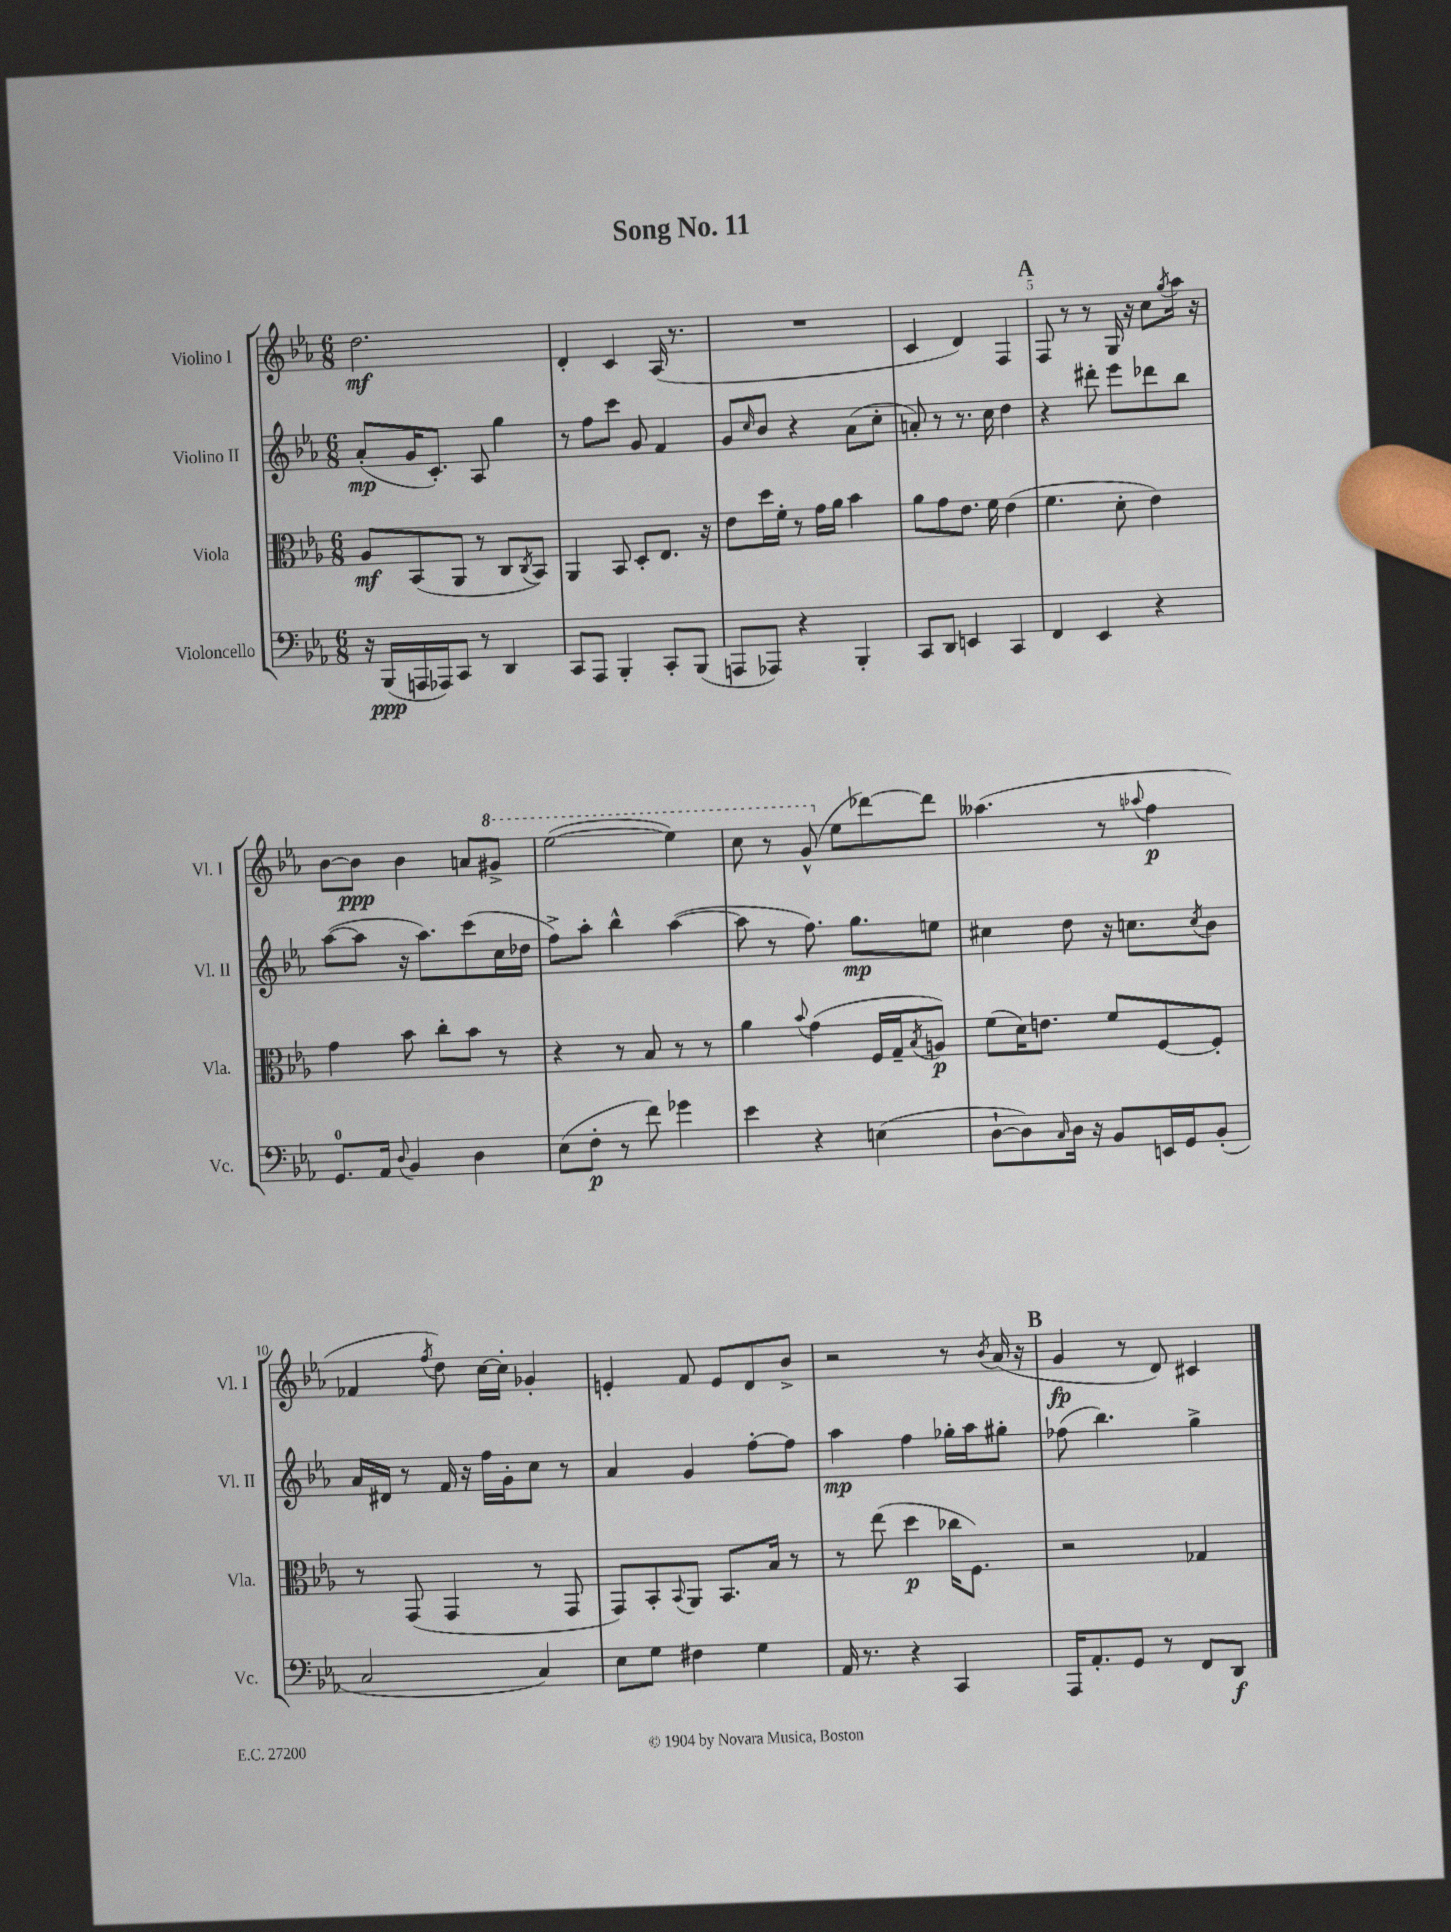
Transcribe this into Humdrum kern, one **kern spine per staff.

**kern	**dynam	**kern	**dynam	**kern	**dynam	**kern	**dynam
*part4	*part4	*part3	*part3	*part2	*part2	*part1	*part1
*staff4	*staff4	*staff3	*staff3	*staff2	*staff2	*staff1	*staff1
*I"Violoncello	*	*I"Viola	*	*I"Violino II	*	*I"Violino I	*
*I'Vc.	*	*I'Vla.	*	*I'Vl. II	*	*I'Vl. I	*
*clefF4	*	*clefC3	*	*clefG2	*	*clefG2	*
*k[b-e-a-]	*	*k[b-e-a-]	*	*k[b-e-a-]	*	*k[b-e-a-]	*
*M6/8	*	*M6/8	*	*M6/8	*	*M6/8	*
=1	=1	=1	=1	=1	=1	=1	=1
16r	.	8A-/L	mf	(8a-'/L	mp	2.dd\	mf
(16BBB-/LL	ppp	.	.	.	.	.	.
16AAAn/	.	(8BB-/	.	16g/K	.	.	.
16AAA-X/J)	.	.	.	8.c'/J)	.	.	.
8CC/J	.	8AA-/J	.	.	.	.	.
8r	.	8r	.	8A-/	.	.	.
4DD/	.	8C/L	.	4gg\	.	.	.
.	.	8qC/	.	.	.	.	.
.	.	8BB-/J)	.	.	.	.	.
=2	=2	=2	=2	=2	=2	=2	=2
8CC/L	.	4AA-/	.	8r	.	4d'/	.
8AAA-/J	.	.	.	8ff\L	.	.	.
4BBB-'/	.	8BB-/	.	8ccc\J	.	4c/	.
.	.	8D'/L	.	8g/	.	.	.
8CC'/L	.	8.E-/J	.	4f/	.	(16A-/	.
.	.	.	.	.	.	8.r	.
(8BBB-/J	.	.	.	.	.	.	.
.	.	16r	.	.	.	.	.
=3	=3	=3	=3	=3	=3	=3	=3
8AAAn/L	.	8e-\L	.	8g/L	.	2.r	.
.	.	.	.	16qqcc/	.	.	.
8AAA-X/J)	.	16dd\L	.	8b-/J	.	.	.
.	.	16f'\JJ	.	.	.	.	.
4r	.	8r	.	4r	.	.	.
.	.	16g\LL	.	.	.	.	.
.	.	16a-\JJ	.	.	.	.	.
4BBB-'/	.	4b-\	.	(8a-\L	.	.	.
.	.	.	.	8cc'\J	.	.	.
=4	=4	=4	=4	=4	=4	=4	=4
8CC/L	.	8a-\L	.	8an'/)	.	4c/	.
8DD/J	.	8g\	.	8r	.	.	.
4EEn/	.	8.e-\J	.	8.r	.	4d/)	.
.	.	16f\	.	16cc\	.	.	.
4CC/	.	(4e-\	.	4dd\	.	4F/	.
!!LO:REH:place=s1:t=A
=5	=5	=5	=5	=5	=5	=5	=5
4FF/	.	4.f\	.	4r	.	8F/	.
.	.	.	.	.	.	8r	.
4EE-/	.	.	.	8ddd#X'\	.	8r	.
.	.	8d'\	.	8eee-\L	.	16G/	.
.	.	.	.	.	.	16r	.
4r	.	4e-\)	.	8ddd-X\	.	8cc\L	.
.	.	.	.	.	.	8qgg/	.
.	.	.	.	8bb-\J	.	16aa-\Jk	.
.	.	.	.	.	.	16r	.
!!LO:LB:g=z
=6	=6	=6	=6	=6	=6	=6	=6
8.GG/L	.	4g\	.	([8aa-\L	.	[8b-\L	.
.	.	.	.	8aa-\J]	.	8b-\J]	ppp
16AA-/Jk	.	.	.	.	.	.	.
8qqD/	.	.	.	.	.	.	.
4BB-/	.	8b-\	.	16r	.	4b-\	.
.	.	.	.	8.aa-\L)	.	.	.
.	.	8cc'\L	.	.	.	.	.
4D\	.	8b-\J	.	(8ccc\	.	8an/L	.
*	*	*	*	*	*	*8va	*
.	.	8r	.	16cc\L	.	8gg#X^/J	.
.	.	.	.	16dd-X\JJ	.	.	.
=7	=7	=7	=7	=7	=7	=7	=7
(8E-\L	.	4r	.	8ff^\L)	.	([2eee-\	.
8F'\J	p	.	.	8aa-'\J	.	.	.
8r	.	8r	.	4bb-^^\	.	.	.
8f\)	.	8B-/	.	.	.	.	.
4g-X\	.	8r	.	([4aa-\	.	4eee-\])	.
.	.	8r	.	.	.	.	.
=8	=8	=8	=8	=8	=8	=8	=8
4e-\	.	4a-\	.	8aa-\]	.	8ccc\	.
.	.	.	.	8r	.	8r	.
.	.	8qqb-/	.	.	.	.	.
4r	.	(4g\	.	8.ff\)	.	(8gg^^/	.
*	*	*	*	*	*	*X8va	*
.	.	.	.	.	.	8ee-\L	.
.	.	.	.	8.gg\L	mp	.	.
(4En\	.	16F/LL	.	.	.	[8ddd-X\)	.
.	.	16G~/J	.	.	.	.	.
.	.	8qB-/	.	.	.	.	.
.	.	8An/J)	p	8een\J	.	8ddd-\J]	.
=9	=9	=9	=9	=9	=9	=9	=9
[8D`\L	.	(8f\L	.	4cc#X\	.	(4.aa--X\	.
8D\])	.	16d\K)	.	.	.	.	.
.	.	8.en\J	.	.	.	.	.
16qqC/	.	.	.	.	.	.	.
16D\Jk	.	.	.	8dd\	.	.	.
16r	.	.	.	.	.	.	.
8BB-/L	.	8f/L	.	16r	.	8r	.
.	.	.	.	8.ccn\L	.	.	.
.	.	.	.	.	.	8qqaa-X/	.
16EEn/L	.	[8F/	.	.	.	4ff\	p
16GG/J	.	.	.	.	.	.	.
.	.	.	.	8qcc/	.	.	.
(8BB-'/J	.	8F'/J]	.	8b-\J	.	.	.
!!LO:LB:g=z
=10	=10	=10	=10	=10	=10	=10	=10
2C/	.	8r	.	16a-/LL	.	4f-X/	.
.	.	.	.	16d#X/JJ	.	.	.
.	.	(8GG/	.	8r	.	.	.
.	.	.	.	.	.	8qff/	.
.	.	4GG/	.	16f/	.	8dd\)	.
.	.	.	.	16r	.	.	.
.	.	.	.	16ff\LL	.	[16cc\LL	.
.	.	.	.	16g'\J	.	16cc'\JJ]	.
4C/)	.	8r	.	8cc\J	.	4g-X'/	.
.	.	8GG/	.	8r	.	.	.
=11	=11	=11	=11	=11	=11	=11	=11
8E-\L	.	8GG/L)	.	4a-/	.	4en'/	.
8G\J	.	8BB-'/	.	.	.	.	.
.	.	8qqBB-/	.	.	.	.	.
4F#X\	.	8AA-/J	.	4g/	.	8f/	.
.	.	8.BB-/L	.	.	.	8e/L	.
4G\	.	.	.	[8ff'\L	.	8d/	.
.	.	16B-/Jk	.	.	.	.	.
.	.	8r	.	8ff\J]	.	8b-^/J	.
=12	=12	=12	=12	=12	=12	=12	=12
16AA-/	.	8r	.	4aa-\	mp	2r	.
8.r	.	.	.	.	.	.	.
.	.	(8ee-\	.	.	.	.	.
4r	.	4dd\	p	4ff\	.	.	.
4CC/	.	16cc-X\KL	.	16gg-X'\LL	.	8r	.
.	.	8.F\J)	.	16aa-\J	.	.	.
.	.	.	.	.	.	8qb-/	.
.	.	.	.	8gg#X'\J	.	(16a-/	.
.	.	.	.	.	.	16r	.
!!LO:REH:place=s1:t=B
=13	=13	=13	=13	=13	=13	=13	=13
16AAA-/KL	.	2r	.	(8ff-X\	.	4g/	fp
8.AA-'/	.	.	.	.	.	.	.
.	.	.	.	4.bb-\)	.	.	.
8GG/J	.	.	.	.	.	8r	.
8r	.	.	.	.	.	8d/)	.
8FF/L	.	4G-X/	.	4gg^\	.	4c#X/	.
8DD/J	f	.	.	.	.	.	.
==	==	==	==	==	==	==	==
*-	*-	*-	*-	*-	*-	*-	*-
